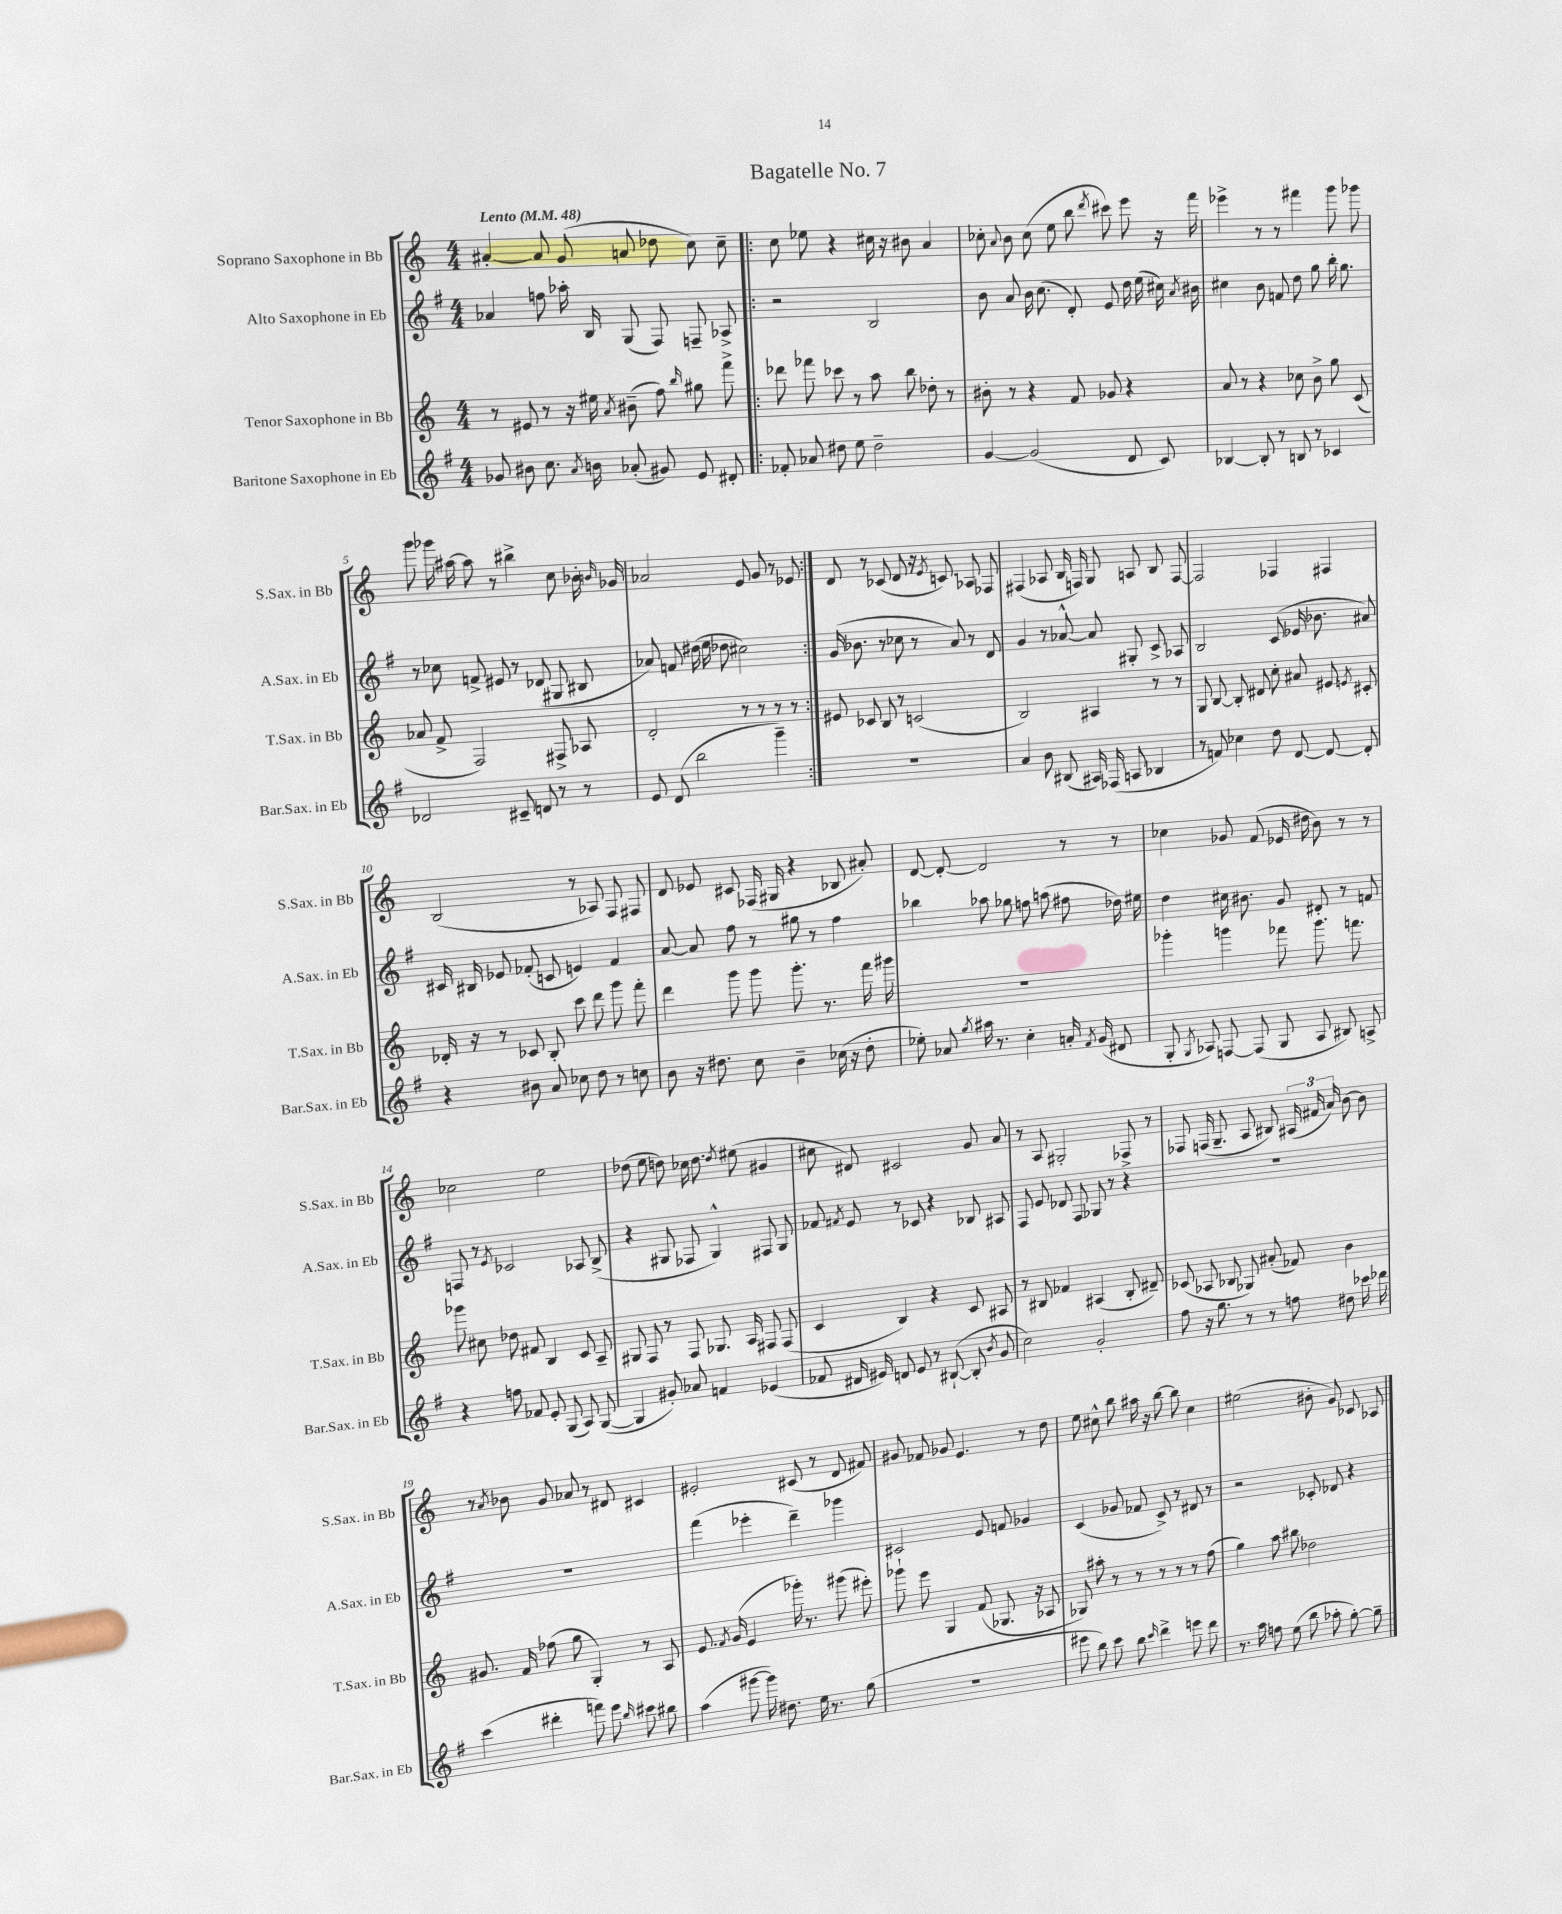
\header { title = "Bagatelle No. 7" }
<<
\new StaffGroup <<
\new Staff = "s0" \with { instrumentName = "Soprano Saxophone in Bb" shortInstrumentName = "S.Sax. in Bb" } {
    \clef treble \key c \major \numericTimeSignature \time 4/4 \tempo "Lento" 4 = 48
    \autoBeamOff ais'4~-. ais'8 g'8( a'8 des''8 c''8) c''8-- |
    \repeat volta 2 { c''8 ees''8 r4 cis''16 r16 bis'8 a'4 |
    ces''8-. \appoggiatura { a'8 } b'8 ces''8( e''8 b''8 \acciaccatura { d'''8 } cis'''8) e'''8 r16 f'''16 |
    ees'''4-> r8 r8 fis'''4 g'''8 ges'''8 |
    g'''8 ges'''16 ais''16~ ais''8 r8 bis''4-> c''8 bes'16-. \grace { b'16 } ges'16 |
    aes'2 e'8 g'8 r8 ees'8 | }
    d'8 r8 ces'8( d'8 r16 \acciaccatura { e'8 } c'8.) aes8 fes8 |
    fis4( aes8 b16 f16) g8 a8 b8 f8~ |
    f2 fes4 fis4 |
    b2( r8 aes8) f8 fis8 |
    d'8 ees'8 cis'8 fes16( gis16 r4 bes8 ais'8-.) |
    d'8~ d'8~-. d'2 r8 r8 |
    ces''4 ges'8 f'8( ees'16 dis''16 b'8) r8 r8 |
    ces''2 e''2 |
    des''8( e''8 d''8) ces''16 d''8. \acciaccatura { d''8 } eis''8( gis'4 |
    cis''8 dis'8) cis'2 g'8 a'8 |
    r8 a8 gis2-. fes8-> r8 |
    fes8 f16( g8.-- a8 bis8) \tuplet 3/2 { ais16( fis'16 a'16) } b'8~ b'8 |
    r8 \acciaccatura { a'8 } bes'8 g'8 aes'8 r8 dis'8 cis'4 |
    eis'2-. cis'8( r8 d'8 fis'8) |
    gis'8 fes'8 ges'8 e'4. r8 d''8 |
    e''8 cis''8-^ b''8 ais''16 r16 b''8~ b''8 cis''4 |
    eis''2( bis'8-. g'8) ces'8 aes8 \bar "|." |
}
\new Staff = "s1" \with { instrumentName = "Alto Saxophone in Eb" shortInstrumentName = "A.Sax. in Eb" } {
    \clef treble \key g \major \numericTimeSignature \time 4/4
    \autoBeamOff aes'4 f''8 aes''16-. b16 g8( fis8) f8-- aes8-> |
    \repeat volta 2 { r2 b2 |
    b'8 a'8 b'16 c''8.( d'8-.) e'8 d''16 e''16( cis''16) \acciaccatura { a'8 } bis'16 |
    cis''4 b'8 f'8 d''8 g''8 b''16-. g''8. |
    r8 ces''8 f'8-> eis'8 r8 des'8( gis8 bis8 |
    aes'8) f'8 dis''16( e''16 des''8 cis''2) | }
    g'16( bes'8. r8 ces''8 r8 a'8) r8 d'8 |
    g'4 r8 aes'8~-^ aes'8 gis8-. c'8-> aes8 |
    b2 c'8( ees'16 bes'8. ais'8) |
    cis'16 bis16 ees'8 fes'8-.( c'8 e'4) fes'4 |
    a'8~ a'8 fis''8 r8 gis''8 r8 fis''4 |
    bes''4 aes''8 ges''8 f''8 a''8( fis''8 des''16) eis''16 |
    d''4 cis''16 bis'8. g'8 dis'8-. r8 f'8 |
    f8 r8 \acciaccatura { e'8 } ces'2 aes8 b8->( |
    r4 gis8 fes8 gis4-^) fis8 gis8 |
    fes'8 \acciaccatura { fis'8 } e'8 r8 ces'8 r4 bes8 ais8 |
    fis8 e'8 des'8 fis8 ges8 r8 r4 |
    R1 |
    R1 |
    fis'''4( ees'''4-. d'''4--) ges'''4 |
    cis'2 e'8 f'8 ges'4 |
    c'4( ges'8 fes'8 c'8->) r8 dis'8 r8 |
    r2 ces'8-. des'8 r4 \bar "|." |
}
\new Staff = "s2" \with { instrumentName = "Tenor Saxophone in Bb" shortInstrumentName = "T.Sax. in Bb" } {
    \clef treble \key c \major \numericTimeSignature \time 4/4
    \autoBeamOff r8 eis'8 r8 r16 eis''16 \acciaccatura { a'8 } bis'8--( f''8) \grace { b''16 } gis''8 f'''8-> |
    \repeat volta 2 { des'''8 fes'''8 ces'''8 r8 a''8 b''8 des''8-. r8 |
    bis'8-. r8 r4 f'8 ges'8 r4 |
    a'8 r8 r4 ces''8 b'8-> g''8 c'8( |
    aes'8 f'8-> f2) fis8-> aes8 |
    d'2-. r8 r8 r8 r8 | }
    eis'8 ces'8 b8 r8 c'2( |
    b2) ais4 r8 r8 |
    g8 b8~ b8-. dis'8 c''8-. ais'8 eis'8 \acciaccatura { e'8 } cis'8-. |
    des'16-. r16 r8 ces'8 b8-. c'''8 d'''8 g'''8 f'''8-. |
    d'''4 g'''8 g'''8 g'''8.-. r8. f'''16 gis'''16 |
    R1 |
    ges'''4-. g'''4 fes'''8 g'''8. f'''8. |
    ges'''8 cis''8 des''8 fis'8 b4 c'8 a8-- |
    gis8 f8 r8 f8 ges8. a16 fis8 fis8( |
    c'4 b4) r4 c'8 ais8 |
    r8 bis8 fes'4 ais4( bis8-. dis'8--) |
    ces'8( aes8 bes8 ges8) ais'8-.( fes'8) b'4 |
    gis'8. f'16 fes''8( g''8 g4-.) r8 a8 |
    e'8. \acciaccatura { f'8 } g'16( e'4 ges'''16-.) r8. gis'''8( eis'''8-.) |
    ges'''8-! e'''8 g4 f'8( ges8. r16 aes8 |
    ges8) ais''8-. r8 r8 r8 r8 r8 f''8( |
    g''4) a''8 bis''8 des''2 \bar "|." |
}
\new Staff = "s3" \with { instrumentName = "Baritone Saxophone in Eb" shortInstrumentName = "Bar.Sax. in Eb" } {
    \clef treble \key g \major \numericTimeSignature \time 4/4
    \autoBeamOff ges'8 bis'8 c''8. \acciaccatura { a'8 } b'16 aes'8-.( gis'8) e'8 dis'8-. |
    \repeat volta 2 { fes'8-. aes'8 dis''8 e''8 dis''2-- |
    g'4~ g'2( d'8 c'8) |
    bes4~ bes8-. r8 b8 r8 ces'4 |
    des'2 cis'8-- d'8 r8 r8 |
    e'8 d'8( b''2 g'''4--) | }
    R1 |
    a'4 b'8 bis8( ais16) fes16( a8 bes4 |
    r8 f'8) ces''4 d''8 d'8~ d'8~ d'8-. |
    r4 bis'8 a'8 ces''8 d''8 r8 c''8 |
    b'8 r16 dis''8. c''8 b'4-- ces''16( r16 dis''8-. |
    ees''8-.) aes'8 \acciaccatura { g''8 } ais''16 r8. c''4-. a'16-. \acciaccatura { fis'8 } g'16( dis'8 |
    g8-. \acciaccatura { g8 } aes8) f8~ f8( g8 aes8 bis8) a8-> |
    r4 f''8 fes'8 e'8-. g8( a8) g8~( |
    g4 gis'8-.) aes'8 f'4 ees'4( |
    fes'8 dis'16 eis'16) d'8 eis'8 r8 bis8~-!( bis8-. \acciaccatura { b'8 } g'8 |
    c''2) g'2-. |
    fis''8 r16 g''8. r8 r8 f''8 dis''8 ces'''16 des'''16 |
    c'''4( dis'''4-. f'''8) e'''8 \grace { b''16 } cis'''8 bis''8 |
    a''4( gis'''8~ gis'''16) dis''8. e''16 r8. g''8( |
    R1 |
    eis'''8 b''8) c'''8 b''8 \grace { c'''16 } d'''4-> e'''8 d'''8 |
    r8. a''16 f''8 e''8( b''8 aes''8-. g''8~-.) g''8-- \bar "|." |
}
>>
>>
